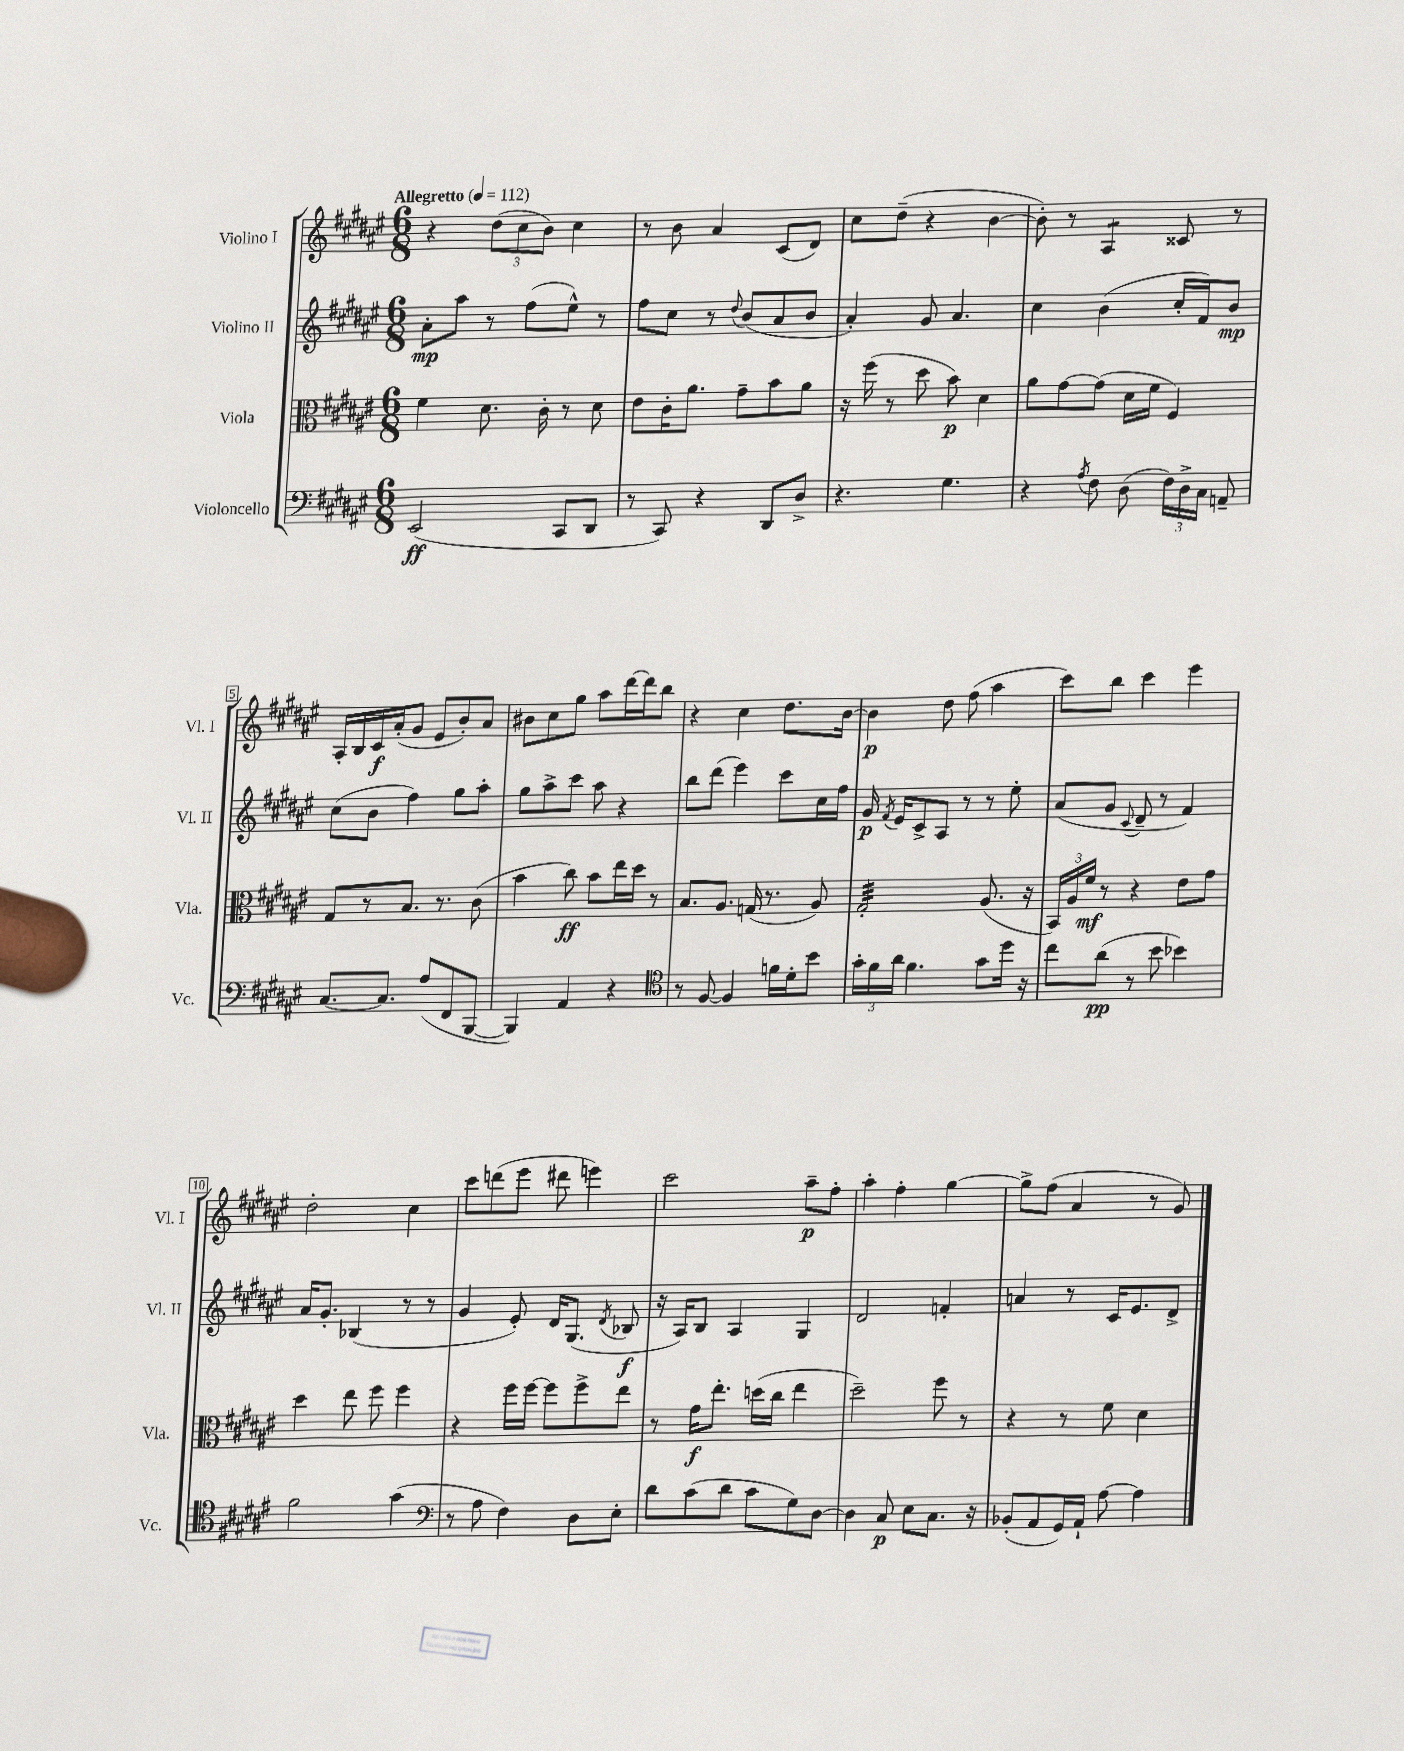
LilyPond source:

<<
\new StaffGroup <<
\new Staff = "s0" \with { instrumentName = "Violino I" shortInstrumentName = "Vl. I" } {
    \clef treble \key fis \major \numericTimeSignature \time 6/8 \tempo "Allegretto" 4 = 112
    \autoBeamOff r4 \tuplet 3/2 { dis''8[( cis''8 b'8]) } cis''4 |
    r8 b'8 ais'4 cis'8[( dis'8]) |
    cis''8[ dis''8]--( r4 b'4~ |
    b'8-.) r8 ais4:8 cisis'8 r8 |
    ais16[-. b16 cis'16\f ais'16-.( gis'8] eis'8[ b'8-.) ais'8] |
    bis'8[ cis''8 gis''8] ais''8[ dis'''16~ dis'''16 b''8] |
    r4 cis''4 dis''8.[ b'16]~ |
    b'4\p dis''8 fis''8( ais''4 |
    cis'''8[) b''8] cis'''4 eis'''4 |
    dis''2-. cis''4 |
    cis'''8[ d'''8( eis'''8] dis'''8 e'''4) |
    cis'''2 ais''8[--\p fis''8]-. |
    ais''4-. fis''4-. gis''4~ |
    gis''8[-> fis''8]( ais'4 r8 gis'8) \bar "|." |
}
\new Staff = "s1" \with { instrumentName = "Violino II" shortInstrumentName = "Vl. II" } {
    \clef treble \key fis \major \numericTimeSignature \time 6/8
    \autoBeamOff ais'8[-.\mp ais''8] r8 fis''8[( eis''8]-^) r8 |
    fis''8[ cis''8] r8 \appoggiatura { dis''8 } b'8[( ais'8 b'8] |
    ais'4-.) gis'8 ais'4. |
    cis''4 b'4( cis''16[-. fis'16) b'8]\mp |
    cis''8[( b'8] fis''4) gis''8[ ais''8]-. |
    gis''8[ ais''8-> cis'''8] ais''8 r4 |
    b''8[ dis'''8]( eis'''4) cis'''8[ cis''16 fis''16] |
    gis'16\p \acciaccatura { fis'8 } eis'16[ cis'8-> ais8] r8 r8 eis''8-. |
    ais'8[( gis'8] \appoggiatura { cis'8 } dis'8-- r8 fis'4) |
    ais'16[ gis'8.]-. bes4( r8 r8 |
    gis'4 eis'8-.) dis'16[ gis8.]( \acciaccatura { dis'8 } bes8\f |
    r16 ais16[) b8] ais4 gis4 |
    dis'2 f'4-. |
    a'4 r8 cis'16[ eis'8. dis'8]-> \bar "|." |
}
\new Staff = "s2" \with { instrumentName = "Viola" shortInstrumentName = "Vla." } {
    \clef alto \key fis \major \numericTimeSignature \time 6/8
    \autoBeamOff fis'4 dis'8. cis'16-. r8 dis'8 |
    eis'8[ cis'16-. ais'8.] gis'8[-- b'8 ais'8] |
    r16 fis''16( r8 dis''8 b'8\p) dis'4 |
    ais'8[ gis'8~ gis'8]( dis'16[ fis'16] fis4) |
    gis8[ r8 b8.] r8. cis'8( |
    b'4 cis''8\ff) b'8[ eis''16 dis''16] r8 |
    b8.[ ais8.] g16( r8. ais8) |
    gis2:32-. ais8.( r16 |
    \tuplet 3/2 { b,16[) ais16 fis'16]\mf } r8 r4 eis'8[ gis'8] |
    dis''4 eis''8 fis''8 fis''4 |
    r4 fis''16[ fis''16]~ fis''8[ fis''8-> eis''8] |
    r8 gis'16[\f eis''8.]-. d''16[( cis''16] eis''4 |
    dis''2--) fis''8 r8 |
    r4 r8 fis'8 dis'4 \bar "|." |
}
\new Staff = "s3" \with { instrumentName = "Violoncello" shortInstrumentName = "Vc." } {
    \clef bass \key fis \major \numericTimeSignature \time 6/8
    \autoBeamOff eis,2\ff( cis,8[ dis,8] |
    r8 cis,8) r4 dis,8[ dis8]-> |
    r4. gis4. |
    r4 \acciaccatura { ais8 } fis8 dis8( \tuplet 3/2 { fis16[) dis16-> cis16] } a,8-- |
    cis8.[~ cis8.] ais8[( fis,8 b,,8]~ |
    b,,4) ais,4 r4 |
    \clef tenor r8 fis8~ fis4 f'16[ dis'16-. b'8] |
    \tuplet 3/2 { gis'16[-. fis'16 ais'16] } fis'4. gis'8[ dis''16] r16 |
    cis''8[ ais'8]\pp( r8 b'8 bes'4) |
    fis'2 gis'4( |
    \clef bass r8 ais8 fis4) dis8[ eis8]-. |
    dis'8[ cis'8( dis'8] cis'8[ gis8) dis8]~ |
    dis4 cis8\p eis8[ cis8.] r16 |
    bes,8[-.( ais,8 gis,16) ais,16]-! ais8~ ais4 \bar "|." |
}
>>
>>
\layout { \context { \Score \override BarNumber.stencil = #(make-stencil-boxer 0.1 0.3 ly:text-interface::print) } }
